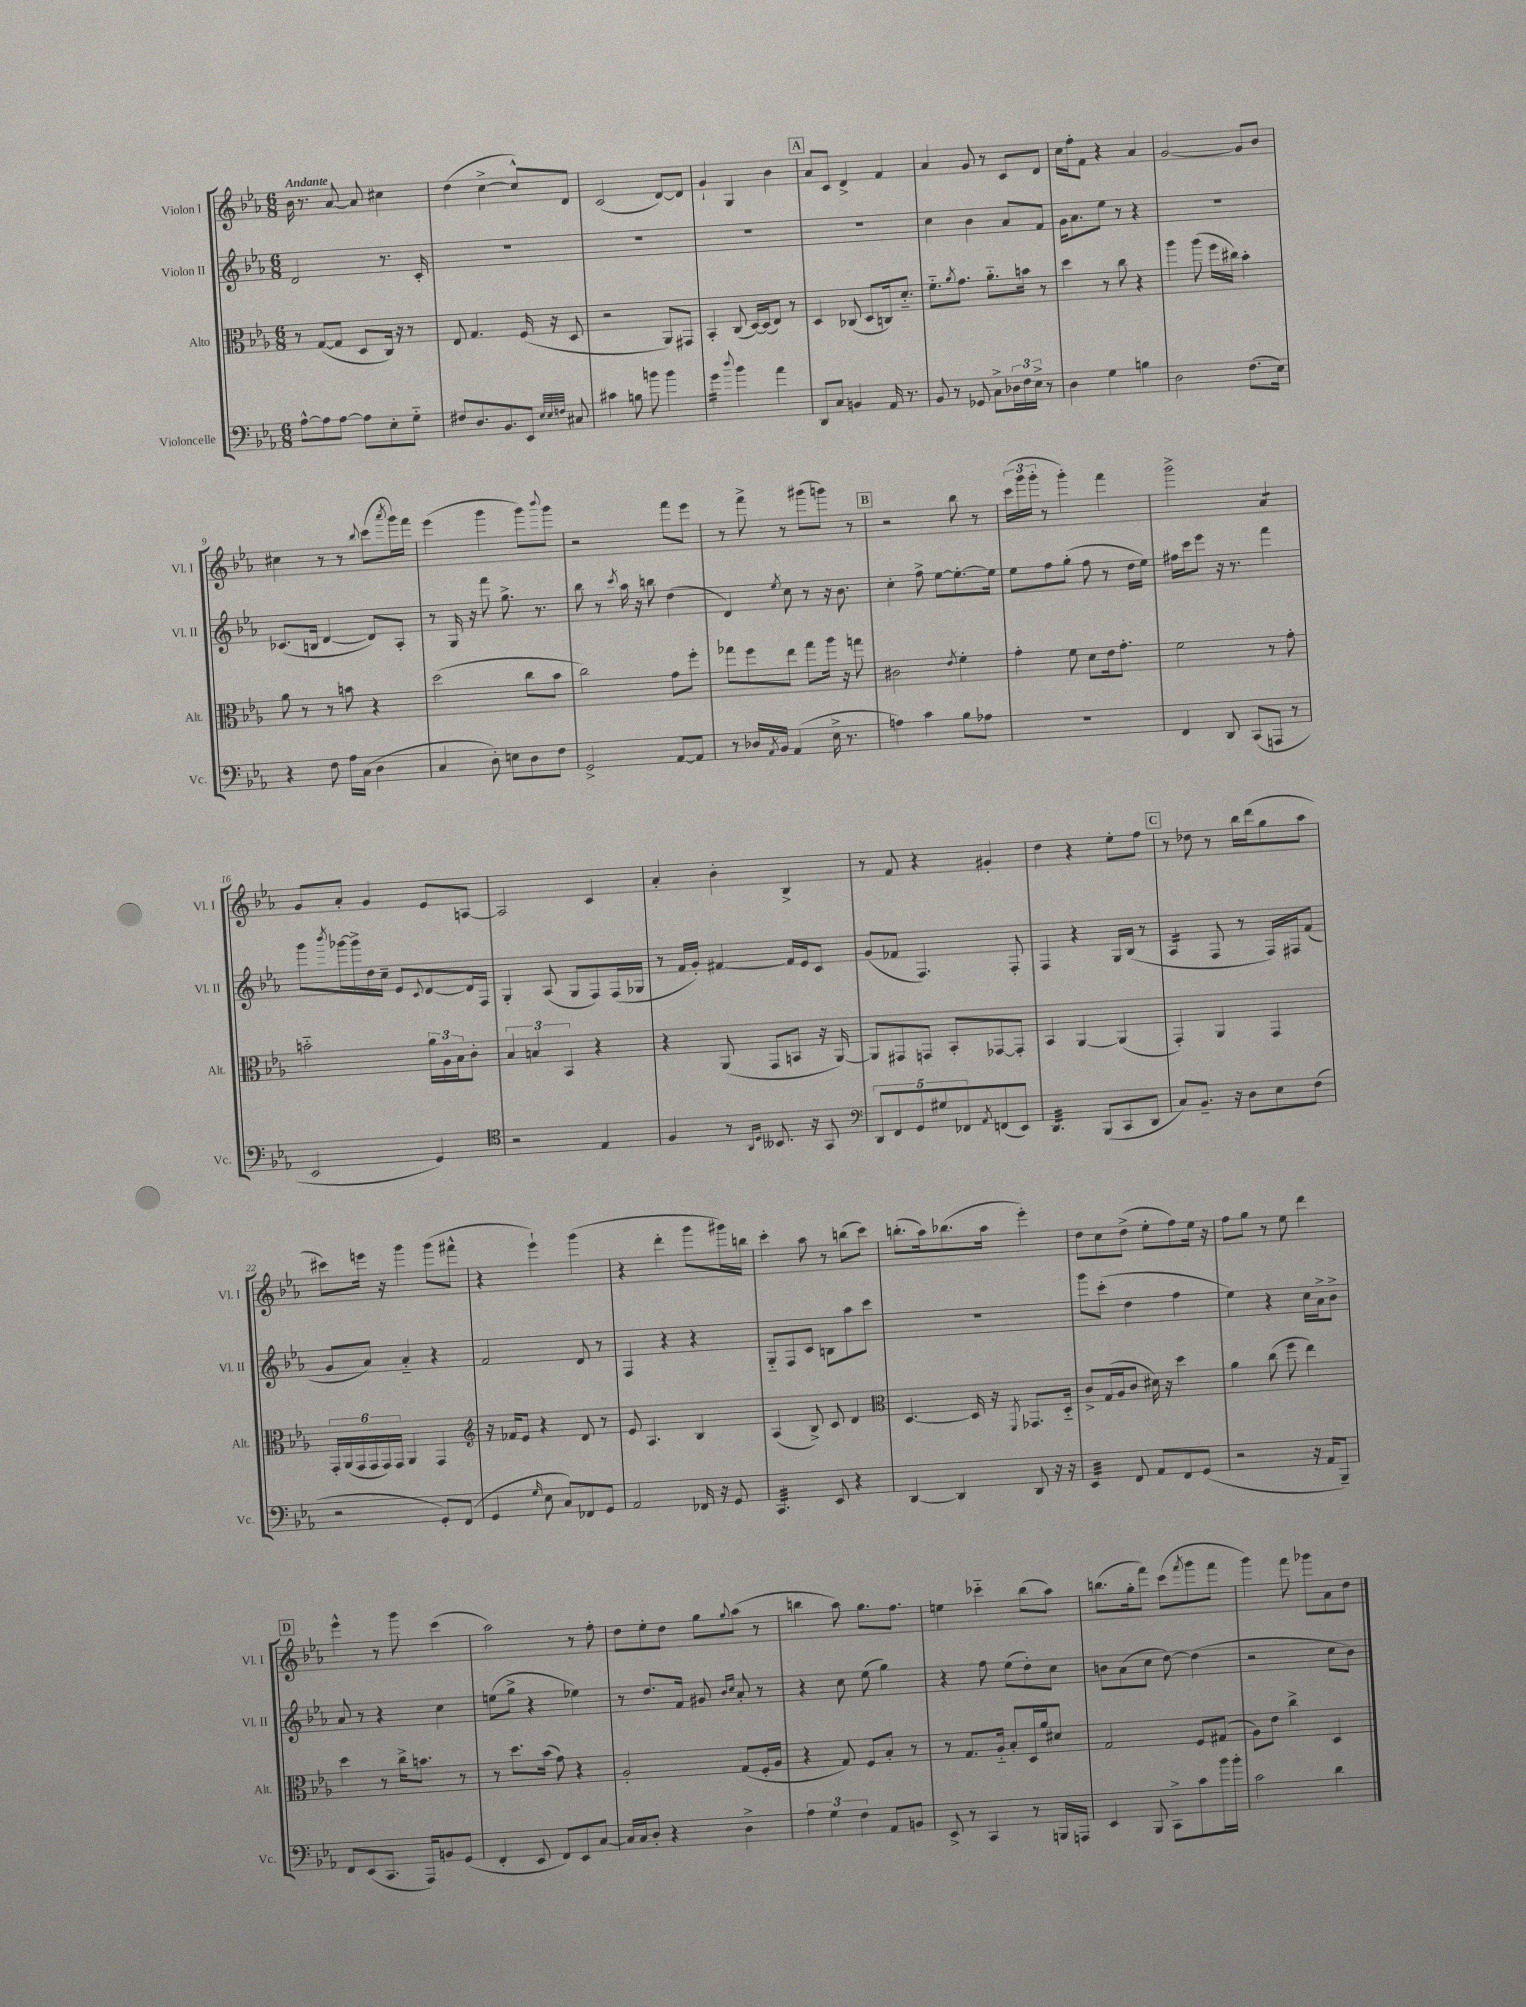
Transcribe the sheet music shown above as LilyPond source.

<<
\new StaffGroup <<
\new Staff = "s0" \with { instrumentName = "Violon I" shortInstrumentName = "Vl. I" } {
    \clef treble \key ees \major \numericTimeSignature \time 6/8 \tempo "Andante"
    bes'16 r8. aes'8~ aes'8 cis''4 |
    d''4( c''4~-> c''8-^) d'8 |
    c'2( d'8~) d'8 |
    g'4-! g4 bes'4 |
    \mark \markup { \box "A" } aes'8 c'8 d'4-> f'4 |
    aes'4 g'8 r8 c'8 d'8 |
    c''16 f''16-. f'8 r4 aes'4 |
    g'2~ g'8 bes'8 |
    cis''4 r8 r8 \appoggiatura { bes''8 } c'''8( \acciaccatura { aes'''8 } g'''16) f'''16 |
    ees'''4( g'''4 g'''8) \appoggiatura { bes'''8 } g'''8 |
    r2 f'''8 ees'''8 |
    r8 f'''8-> r8 gis'''8( g'''8) r8 |
    \mark \markup { \box "B" } r2 bes''8 r8 |
    \tuplet 3/2 { c'''16( g'''16 g'''16-. } r8 g'''4-.) f'''4 |
    g'''2-> aes'4:8 |
    g'8 aes'8-. g'4 ees'8 a8~ |
    a2 c'4 |
    aes'4-. bes'4-. bes4-> |
    r8 f'8 r4 gis'4-. |
    d''4 r4 ees''8-. f''8 |
    \mark \markup { \box "C" } r8 des''8 r8 bes''16 d'''16( g''8 aes''8 |
    cis'''8) e'''16 r16 g'''4 g'''8( fis'''8-^ |
    r4 ees'''4-!) g'''4( |
    r4 d'''4-. g'''8 gis'''16) b''16 |
    c'''4-. aes''8 r8 b''8( c'''8) |
    b''8.-.( aes''16) bes''8.( aes''16 ees'''4-.) |
    d''8 c''8 d''8->( ees''8-. f''8) ees''16 r16 |
    f''8 g''8 r8 ees''8 d'''4 |
    \mark \markup { \box "D" } ees'''4-^ r8 g'''8 c'''4( |
    aes''2) r8 f''8-. |
    d''8 ees''8-. d''8 g''8 \appoggiatura { g''8 } aes''8( r8 |
    b''4 aes''8) g''8. f''8. |
    e''4 ces'''4-_ bes''8( aes''8) |
    b''8.( g''16-. f'''8) c'''8( \acciaccatura { f'''8 } g'''8 f'''8 |
    g'''4) f'''8 ges'''8 aes'8 d''8 \bar "|." |
}
\new Staff = "s1" \with { instrumentName = "Violon II" shortInstrumentName = "Vl. II" } {
    \clef treble \key ees \major \numericTimeSignature \time 6/8
    d'2 r8. c'16-. |
    R2. |
    R2. |
    R2. |
    \mark \markup { \box "A" } R2. |
    c''4 bes'4 aes'8 f'8 |
    g'16 aes'8. ees''8 r8 r4 |
    R2. |
    ces'8.( b16 d'4~ d'8) aes8-. |
    r8 g16 r16 f'''8 g''8.-> r8. |
    bes''8 r8 \acciaccatura { c'''8 } aes''16 r16 b''8 d''4( |
    d'4) \acciaccatura { ees''8 } c''8 r8 r16 bes'8. |
    \mark \markup { \box "B" } c''4-. f''8-> ees''8~ ees''8.~-. ees''16 |
    ees''8 f''8 g''8-.( f''8 r8 d''16 ees''16) |
    fis''16 c'''16 ees'''8 r16 r8. f'''4 |
    g'''8 \acciaccatura { bes'''8 } ges'''16~ ges'''16-> d''16 c''16-- ees'8 \appoggiatura { c'8 } d'8~ d'16 f16 |
    g4-. aes8( g8 f8) f16( ges16 |
    r8 f'16 g'16-.) fis'4~ fis'16 ees'16 c'8 |
    g'8( fes'8 f4.) f8-. |
    f4 r4 g16 bes16( r8 |
    \mark \markup { \box "C" } aes4:16 f8 r8 f16) fis16 f'8( |
    g'8 aes'8) aes'4-_ r4 |
    f'2 d'8 r8 |
    f4 r4 r4 |
    g8-_ f8 c'8 b8 aes''8 c'''8 |
    R2. |
    g'''8 c'''8-.( d''4 f''4 |
    ees''4) r4 c''16 aes'16-> bes'8-> |
    \mark \markup { \box "D" } aes'8 r8 r4 c''4 |
    e''8( g''8-> r4 ees''4) |
    r8 d''8. f'16 gis'8 \grace { bes'16 c''16 } aes'8-. r8 |
    r4 c''8 ees''8( g''4) |
    r4 f''8 ees''8( d''8-.) c''8 |
    b'8 aes'8( c''8 d''8~) d''4( |
    r2 c''8 bes'8) \bar "|." |
}
\new Staff = "s2" \with { instrumentName = "Alto" shortInstrumentName = "Alt." } {
    \clef alto \key ees \major \numericTimeSignature \time 6/8
    r8 g8~( g8 d8 c16) r16 r8 |
    ees8 g4. f16( r16 d8 |
    r2 aes,8) gis,8 |
    bes,4-. c8( d16~) d16( ees8) r8 |
    \mark \markup { \box "A" } d4 ces8( d8 c16) d'8.-_ |
    f'8.-_ \acciaccatura { aes'8 } g'8. aes'8.-_ b'16 r8 |
    d''4 r8 c''8 r4 |
    aes''4 aes''8( f''16 cis''16) bes'4-. |
    aes'8 r8 r8 b'8 r4 |
    d''2( c''8 bes'8 |
    c''2) g'8 f''8-. |
    ges''8 f''8 ees''8 ges''8 aes''16 r16 g''8 |
    \mark \markup { \box "B" } cis'2 \acciaccatura { ees'8 } f'4-. |
    g'4-. f'8 d'8 ees'16 g'8.-. |
    f'2 r8 g'8-. |
    b'2-_ \tuplet 3/2 { aes'16 aes16 bes16 } c'8-. |
    \tuplet 3/2 { bes4 b4 bes,4 } r4 |
    r4 aes,8( g,8 b,8 r16 aes,16~) |
    aes,8 gis,8 g,8 bes,8-. ges,8~ ges,8-. |
    bes,4 aes,4~ aes,4( |
    \mark \markup { \box "C" } g,4-.) aes,4 g,4 |
    \tuplet 6/4 { g,16-. aes,16( g,16 g,16 g,16) g,16 } aes,4 g,4 |
    \clef treble r16 fes'16 ees'8 r4 d'8 r8 |
    ees'8 aes4. bes4 |
    aes4( bes8->) c'8 d'4 |
    \clef alto d4.~ d16 r16 \acciaccatura { f,8 } ges,8. d16-_ |
    c'8-> g16( aes16 c'8 dis'16) r16 d''4 |
    aes'4 c''8( f''8 ees''4) |
    \mark \markup { \box "D" } d''4 r8 c''16-> b'8. r8 |
    r8 d''8. bes'16( g'8) r4 |
    aes2-. g8( f16-. aes16 |
    r4 g8) f8 bes8-. r8 |
    r8 g8. aes16-_ bes8-. d16 aes'16 dis'8 |
    g2 f8 gis8( |
    aes8) ees'8 c''4-> d4 \bar "|." |
}
\new Staff = "s3" \with { instrumentName = "Violoncelle" shortInstrumentName = "Vc." } {
    \clef bass \key ees \major \numericTimeSignature \time 6/8
    aes8~-^ aes8 aes8~ aes8 ees8-. g8-_ |
    fis8 d8. bes,8. ees,8 \grace { ees32 ees32 f32 } cis8 |
    cis'4 b8 b'8 b'4 |
    g'4:16 \appoggiatura { d''8 } bes'4 aes'4 |
    \mark \markup { \box "A" } d,8 c8 b,4 aes,16 r8. |
    bes,8 r8 ges,8 c8-> \tuplet 3/2 { des16 f16 ees16-> } r8 |
    d4 g4 b4 |
    d2 f8.( ees16) |
    r4 f8 aes16 c16( d4 |
    c4 d8-.) e8 d8 f8 |
    g,2-> aes,8~ aes,8 |
    r8 des16 \acciaccatura { aes,8 } bes,16 aes,4( ees16-> r8. |
    \mark \markup { \box "B" } a4) c'4 bes8 aes8 |
    R2. |
    f,4 d,8 c,8( a,,8 r8 |
    ees,2 g,4) |
    \clef tenor r2 ees4 |
    f4 r8 \grace { aes,16 d16 } beses,8. r16 g,8 |
    \clef bass \tuplet 5/4 { d,8 f,8 g,8 gis8 fes,8 } \acciaccatura { aes,8 } f,8( ees,8) |
    d,4.:32 bes,,8( c,8 d,8 |
    \mark \markup { \box "C" } c8) bes,8.-- r16 d8 ees8 f8( |
    r2 g,8-.) f,8( |
    g,4 \grace { g16 } ees8 c8) fes,8 g,8 |
    aes,2 fes,16 r16 g,8 |
    c,4.:32 ees,8 r4 |
    d,4~ d,4 d,8 r16 r16 |
    ees,4:32 f,8 aes,8 f,8 g,8( |
    r2 r16 aes,16 bes,,8--) |
    \mark \markup { \box "D" } f,8 ees,8( c,8. aes,,16) b,8 g,8( |
    f,4-. ees,8 f,8) ees,8 c8~ |
    c16 c16 d8-. r4 d4-> |
    \tuplet 3/2 { aes4 g4 f4 } aes,8 b,8 |
    ees,8-> r8 c,4 r8 b,,16 a,,16 |
    ees,4 bes,,8 c,8-> c'8 bes'16 bes'16-. |
    c'2 d'4 \bar "|." |
}
>>
>>
